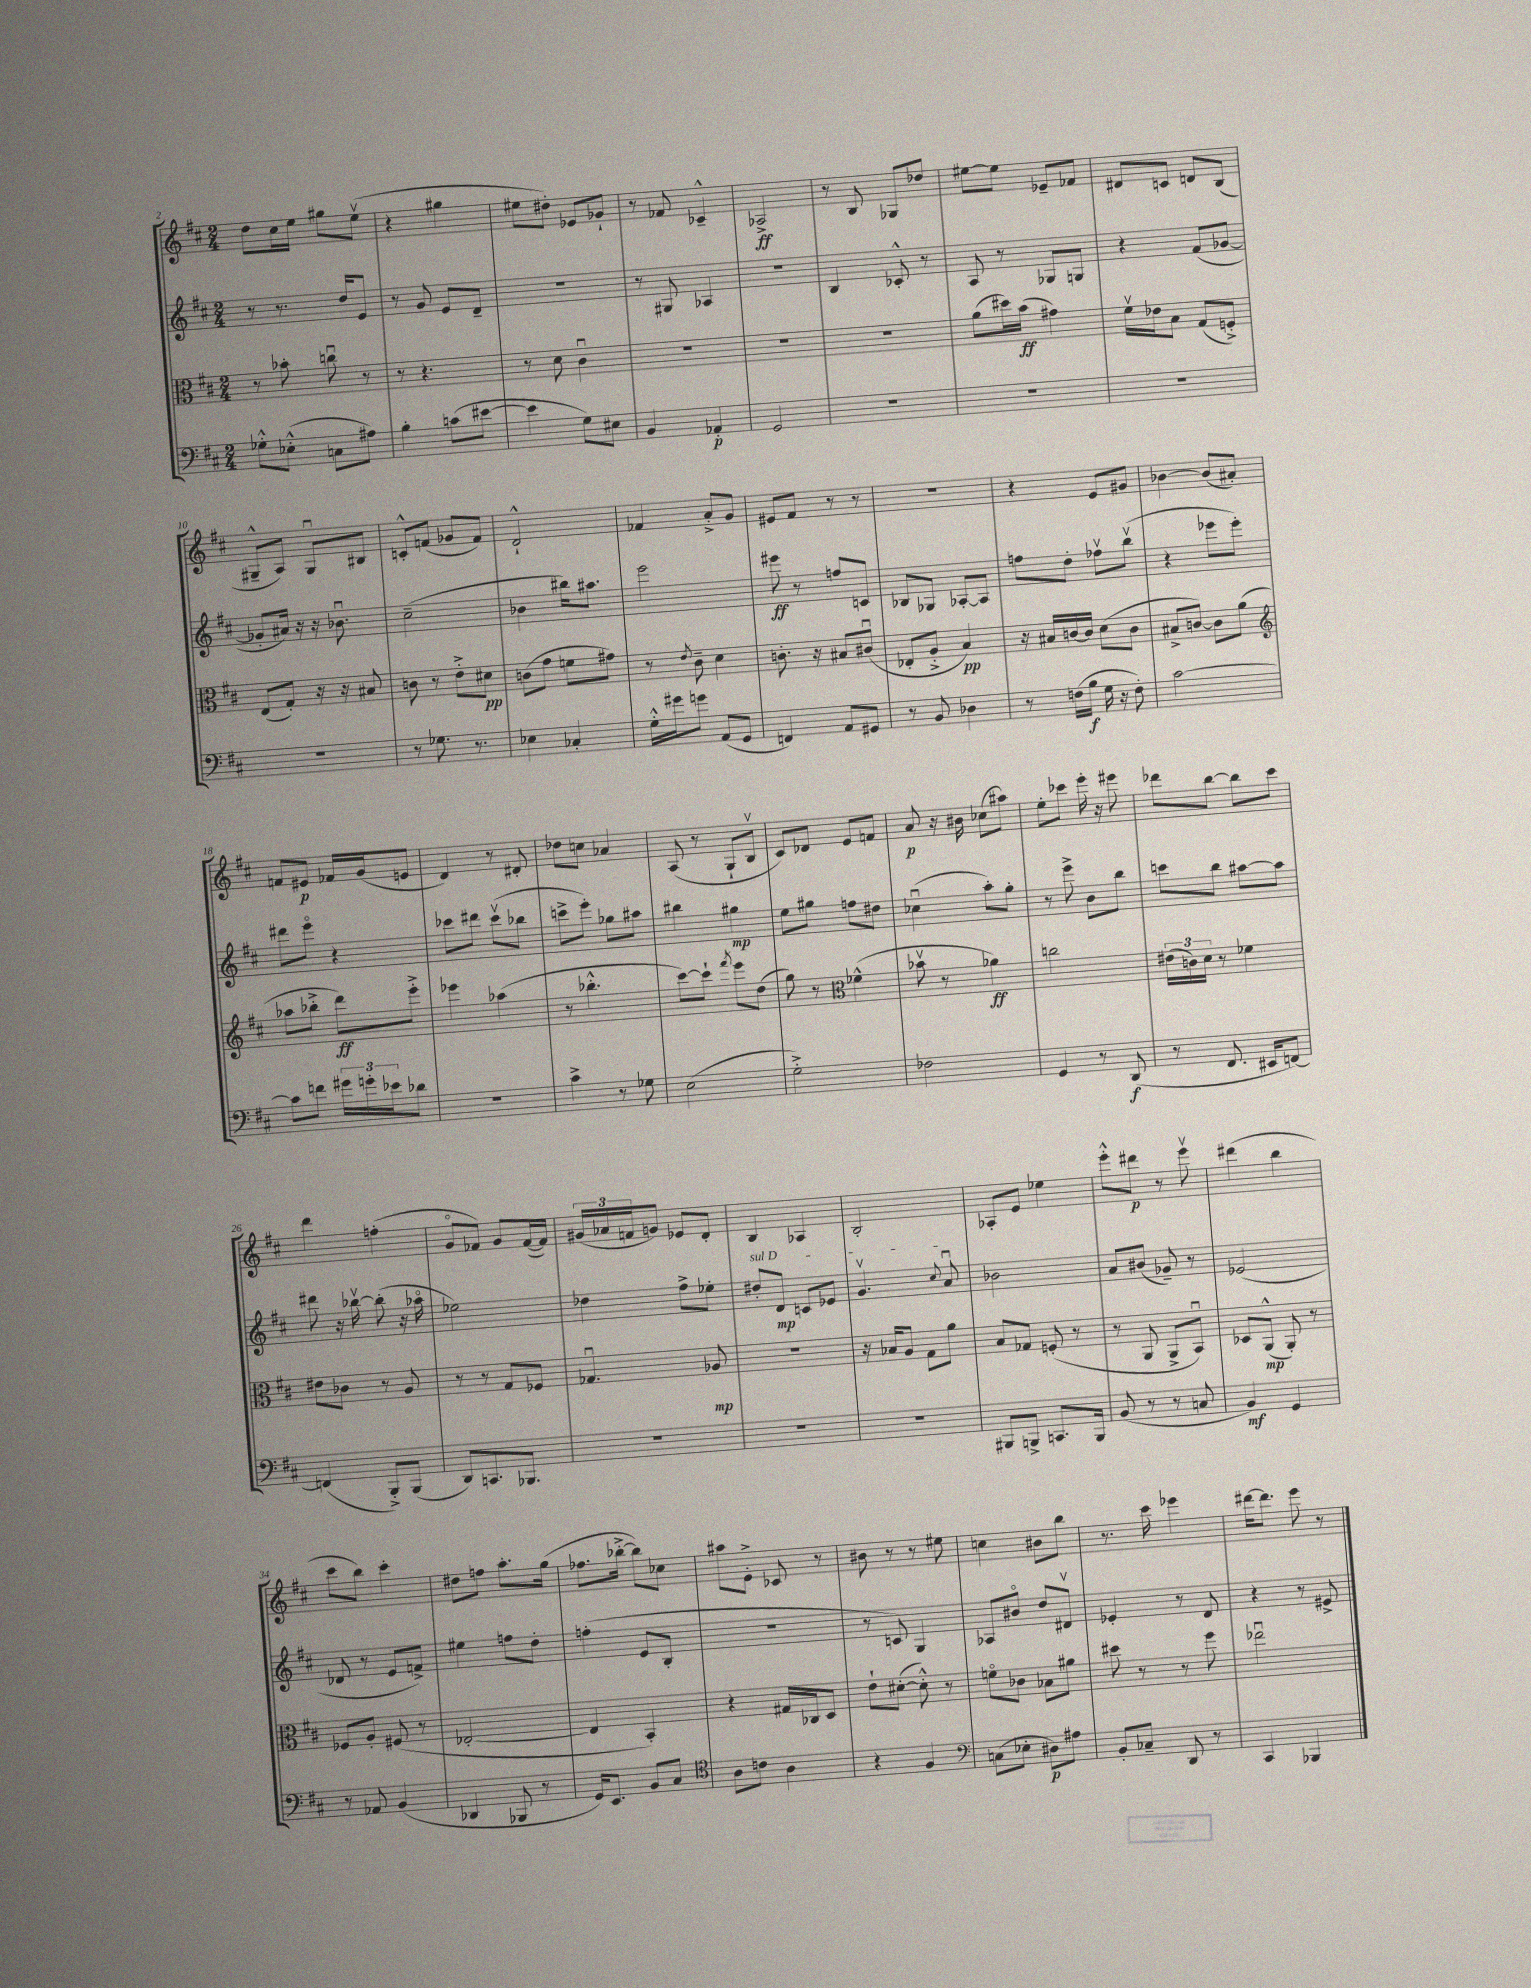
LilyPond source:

<<
\new StaffGroup <<
\new Staff = "s0" {
    \clef treble \key d \major \numericTimeSignature \time 2/4
    d''8 cis''16 e''16 gis''8 e''8\upbow( |
    r4 gis''4 |
    eis''8 dis''8-.) ees'8 ges'8-! |
    r8 fes'8 ces'4---^ |
    aes2->\ff |
    r8 b8 ges8 des''8 |
    eis''8~ eis''8 ees'8-- fes'8 |
    dis'8 c'8 d'8 b8( |
    gis8---^ a8) gis8\downbow bis8 |
    c'8-.-^ f'8( ges'8 f'8) |
    d'2-!-^ |
    fes'4 a'8-.-> g'8 |
    eis'8 fis'8 r8 r8 |
    R2 |
    r4 e'8 gis'8 |
    bes'4~ bes'8( ais'8-.) |
    f'8 eis'8\p fes'16 g'16( e'8 |
    d'4) r8 dis'8-. |
    des''8 c''8 aes'4 |
    a8( r8 g8-! b8\upbow |
    cis'8) des'8 e'8 f'8 |
    a'8\p r16 bis'16 ces''8( ais''8) |
    e''8-. ces'''8 e'''16-. r16 eis'''8 |
    des'''8 b''8~ b''8 cis'''8 |
    d'''4 f''4-.( |
    g'8\flageolet fes'8) g'8 fes'16~( fes'16) |
    \tuplet 3/2 { gis'16( aes'16 f'16 } g'8) ees'8 d'8-. |
    b4 aes4 |
    b2-. |
    aes8-. e'8 ees''4 |
    e'''8-.-^ dis'''8\p r8 e'''8\upbow |
    dis'''4( b''4 |
    cis'''8 b''8) cis'''4-. |
    dis''8 f''8 a''8.-. g''16( |
    fes''8. bes''16~-.-> bes''8) ces''8 |
    ais''8 e'8-.-> ces'8 r8 |
    bis'8 r8 r8 eis''8 |
    c''4 bis'8 b''8 |
    r8. cis'''16 ees'''4 |
    dis'''16~ dis'''8. e'''8 r8 \bar "|." |
}
\new Staff = "s1" {
    \clef treble \key d \major \numericTimeSignature \time 2/4
    r8 r8. d''16 e'8 |
    r8 g'8 e'8 d'8-- |
    r2 |
    r8 gis8 aes4 |
    r2 |
    b4 ces'8-.-^ r8 |
    a8 r8 ges8 g8 |
    r4 fis'8( ges'8~ |
    ges'8-. ais'16) r16 r16 bes'8.\downbow |
    cis''2--( |
    bes'4 bis''16) ais''8. |
    e'''2 |
    eis'''8\ff r8 f''8 c'8 |
    bes8 ges8 aes8~-. aes8 |
    f''8 d''8-. fes''8\upbow b''8\upbow( |
    r4 ees'''8 ees'''8-.) |
    dis'''8 e'''8\flageolet r4 |
    ces'''8 dis'''8 ces'''8\upbow( bes''8 |
    c'''8-> e'''8-.) ges''8 ais''8 |
    bis''4 gis''4\mp |
    e''8 gis''8 f''8 dis''8 |
    ces''4\downbow( a''8-.) g''8-. |
    r8 e'''8-> b'8 b''8 |
    c'''8 b''8 ais''8~ ais''8 |
    dis'''8 r16 bes''16~\upbow bes''8-.( r16 aes''16\flageolet |
    ees''2) |
    des''4 fis''8-> ees''8-. |
    \once \override TextSpanner.bound-details.left.text = \markup { \italic "sul D" } dis''8-.\startTextSpan d'8\mp c'8 ees'8 |
    g'4.\upbow \appoggiatura { cis''8 } a'8\downbow\stopTextSpan |
    bes'2 |
    a'8 bis'8( ges'8--) r8 |
    ees'2( |
    des'8 r8 e'8 f'8->) |
    eis''4 f''8 d''8-. |
    f''4-.( e'8 b8-. |
    R2 |
    r8 c'8) g4 |
    aes8 bis'8\flageolet d''8 dis'8\upbow |
    ees'4-. r8 d'8 |
    r4 r8 eis'8-> \bar "|." |
}
\new Staff = "s2" {
    \clef alto \key d \major \numericTimeSignature \time 2/4
    r8 bes'8-. c''8\downbow r8 |
    r8 r4. |
    r8 d'8 cis'4\downbow |
    R2 |
    R2 |
    R2 |
    a'8( dis''16) b'16\ff( gis'4) |
    fis'16\upbow ees'16 b8 g8( f8-.->) |
    e8( g8-.) r16 r16 bis8 |
    c'8 r8 e'8-.-> dis'8\pp |
    c'8( g'8 f'8 gis'8) |
    r8 \acciaccatura { e'8 } cis'8-- d'4 |
    c'8.-. r16 bis8 cis'8\downbow( |
    ees8-. a8-.-> b4\pp) |
    r16 bis16 c'16~ c'16 d'8( c'8 |
    bis8-> c'8~) c'8 a'8( |
    \clef treble aes''8 bes''8-.-> d'''8\ff) e'''8-.-> |
    ees'''4 aes''4( |
    r8 bes''4.-.-^ |
    cis'''8~) cis'''8-! \acciaccatura { fis'''8 } e'''8 d''8( |
    g''8) r8 \clef alto fes'4-^( |
    bes'8\upbow r8 aes'4\ff) |
    c''2 |
    \tuplet 3/2 { eis'16( c'16) d'16 } r8 fes'4 |
    eis'8 ces'8 r8 a8 |
    r8 r8 g8 fes8 |
    ges4.\downbow aes8\mp |
    R2 |
    r16 bes16 a8 g8 a'8 |
    b8 ges8 f8-.( r8 |
    r8 a,8 a,8-> b,8\downbow) |
    des8 a,8-^\mp( a,8-.) r8 |
    fes8 a8-. fis8( r8 |
    ees2~-. |
    ees4 b,4-.) |
    r4 gis16 ces16 d8 |
    e'8-! dis'8~-.( dis'8-.-^) r8 |
    f'8\flageolet ces'8 bes8 ais'8 |
    dis''8 r8 r8 fis''8 |
    ees''2\downbow \bar "|." |
}
\new Staff = "s3" {
    \clef bass \key d \major \numericTimeSignature \time 2/4
    ges8-.-^ ees8-.-^( c8 ais8) |
    b4-. c'8( eis'8~ |
    eis'4 g8) eis8 |
    b,4 aes,4-.\p |
    g,2 |
    R2 |
    R2 |
    R2 |
    R2 |
    r8 ges8. r8. |
    ees4 ces4-. |
    g16-.-^ gis'16 g'8 a,8( g,8 |
    f,4) a,8 gis,8 |
    r8 b,8 des4 |
    r8 f16( b16\f g16 r16 f8-.) |
    cis'2~ |
    cis'8 f'8 \tuplet 3/2 { gis'16 g'16-. ees'16 } des'8 |
    r2 |
    cis'4-> r8 ges8 |
    e2( |
    g2-.->) |
    fes2 |
    g,4 r8 d,8\f( |
    r8 fis,8. eis,16 f,8~) |
    f,4( b,,8-.->) b,,8( |
    d,8) c,8. bes,,8. |
    R2 |
    R2 |
    R2 |
    bis,,8 b,,8-> c,8. b,,16 |
    b,8( r8 r8 c8 |
    b,4\mf) g,4 |
    r8 aes,8 b,4( |
    des,4 bes,,8 r8 |
    g,16) e,8. b,8 cis8 |
    \clef tenor a8 c'8 a4 |
    r4 fis4 |
    \clef bass c8( ees8-. dis8\p) ais8 |
    b,8-. ces8-- d,8 r8 |
    cis,4 bes,,4 \bar "|." |
}
>>
>>
\layout { \context { \Score currentBarNumber = #2 } }
